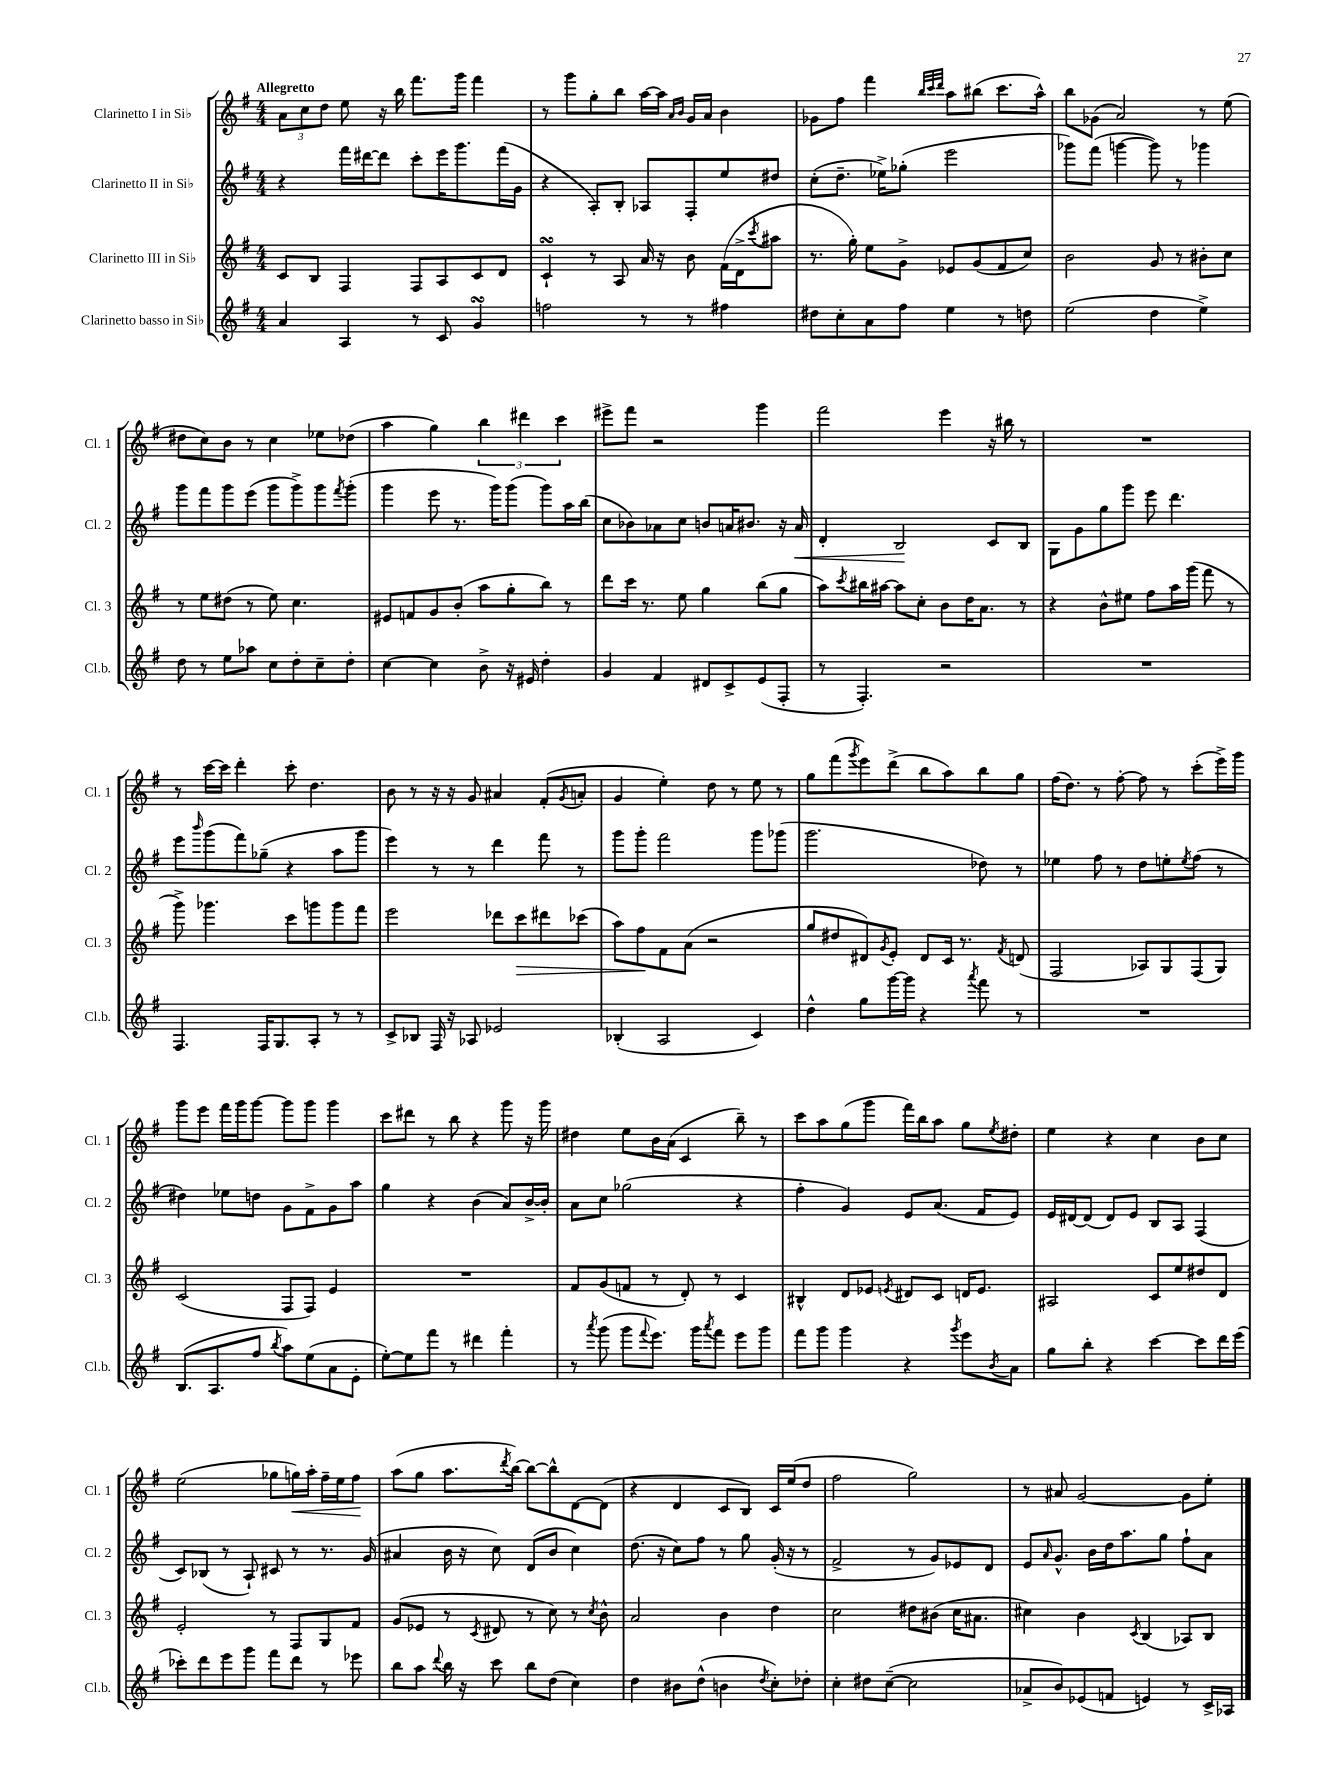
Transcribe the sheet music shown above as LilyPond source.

<<
\new StaffGroup <<
\new Staff = "s0" \with { instrumentName = "Clarinetto I in Sib" shortInstrumentName = "Cl. 1" } {
    \clef treble \key g \major \numericTimeSignature \time 4/4 \tempo "Allegretto"
    \tuplet 3/2 { a'8 c''8 d''8 } e''8 r16 b''16 fis'''8. g'''16 fis'''4 |
    r8 g'''8 g''8-. b''8 a''16~ a''16 \grace { a'16 b'16 } g'16 a'16 b'4 |
    ges'8 fis''8 fis'''4 \grace { b''32 c'''32 d'''32 } a''8 bis''8( c'''8. a''16-^) |
    b''8 ges'8( a'2) r8 e''8( |
    dis''8 c''8) b'8 r8 c''4 ees''8 des''8( |
    a''4 g''4) \tuplet 3/2 { b''4 dis'''4 c'''4 } |
    eis'''8-> fis'''8 r2 g'''4 |
    fis'''2 e'''4 r16 bis''16 r8 |
    R1 |
    r8 c'''16~ c'''16 d'''4-. c'''8-. d''4. |
    b'8 r8 r16 r16 g'8 ais'4 fis'8-.( \acciaccatura { g'8 } a'8-. |
    g'4 e''4-.) d''8 r8 e''8 r8 |
    g''8 fis'''8( \acciaccatura { g'''8 } e'''8) d'''8->( b''8 a''8) b''8 g''8 |
    fis''16( d''8.) r8 fis''8~-. fis''8 r8 c'''8-.( e'''16->) g'''16 |
    g'''8 e'''8 fis'''16 g'''16 g'''8~ g'''8 g'''8 g'''4 |
    c'''8 dis'''8 r8 b''8 r4 g'''8 r16 g'''16 |
    dis''4 e''8 b'16 a'16( c'4 b''8--) r8 |
    c'''8 a''8 g''8( g'''8 fis'''16) b''16 a''8 g''8 \acciaccatura { e''8 } dis''8-. |
    e''4 r4 c''4 b'8 c''8 |
    e''2( ges''8 g''16\<) a''16-. fis''16-- e''16 fis''8\! |
    a''8( g''8 a''8. \acciaccatura { d'''8 } b''16~) b''8~ b''8-^ d'8~ d'8( |
    r4 d'4 c'8 b8) c'16 e''16( d''8 |
    fis''2 g''2) |
    r8 ais'8 g'2~ g'8 e''8-. \bar "|." |
}
\new Staff = "s1" \with { instrumentName = "Clarinetto II in Sib" shortInstrumentName = "Cl. 2" } {
    \clef treble \key g \major \numericTimeSignature \time 4/4
    r4 fis'''16 dis'''16~ dis'''8 c'''8-. e'''16 g'''8. fis'''16( g'16 |
    r4 a8-.) b8-. aes8 fis8-. e''8 dis''8 |
    c''8-.( d''8.-- ees''16->) ges''8-.( e'''2 |
    ges'''8) fis'''8( g'''4~ g'''8) r8 ges'''4 |
    g'''8 fis'''8 g'''8 e'''8( g'''8 g'''8->) g'''8 \acciaccatura { fis'''8 } g'''8-.( |
    g'''4 e'''8 r8. g'''16) g'''8( g'''8) a''16 b''16( |
    c''8 bes'8) aes'8 c''8 b'8 a'16 bis'8. r16 a'16\< |
    d'4-. b2\! c'8 b8 |
    g8 g'8 g''8 g'''8 e'''8 d'''4. |
    e'''8 \grace { b'''16 } g'''8( fis'''8) ges''8--( r4 a''8 g'''8 |
    e'''4) r8 r8 d'''4 fis'''8 r8 |
    g'''8 g'''8-. fis'''2 g'''8 ges'''8( |
    g'''2. des''8) r8 |
    ees''4 fis''8 r8 d''8 e''8-. \acciaccatura { e''8 } fis''8( r8 |
    dis''4) ees''8 d''8 g'8 fis'8-> g'8 a''8 |
    g''4 r4 b'4( a'8) b'16~-> b'16-. |
    a'8 c''8 ges''2( r4 |
    fis''4-. g'4) e'8 a'8.( fis'16 e'8) |
    e'16 dis'16~ dis'8( dis'8) e'8 b8 a8 fis4( |
    c'8) bes8( r8 a8-!) cis'8 r8 r8. g'16( |
    ais'4 b'16 r16 c''8) d'8( b'8 c''4) |
    d''8.( r16 c''8) fis''8 r8 g''8 g'16-.( r16 r8 |
    fis'2-> r8 g'8) ees'8 d'8 |
    e'8 \grace { a'16 } g'8.-^ b'16 d''16 a''8. g''8 fis''8-! a'8 \bar "|." |
}
\new Staff = "s2" \with { instrumentName = "Clarinetto III in Sib" shortInstrumentName = "Cl. 3" } {
    \clef treble \key g \major \numericTimeSignature \time 4/4
    c'8 b8 fis4 fis8 a8 c'8 d'8 |
    c'4-!\turn r8 a8 a'16 r16 b'8 fis'16( d'16-> \acciaccatura { c'''8 } ais''8 |
    r8. g''16-.) e''8 g'8-> ees'8 g'8( fis'8 c''8) |
    b'2 g'8 r8 bis'8-. c''8 |
    r8 e''8 dis''8( r8 e''8) c''4. |
    eis'8 f'8 g'8 b'8-.( a''8 g''8-. b''8) r8 |
    d'''8 c'''16 r8. e''8 g''4 b''8( g''8 |
    a''8) \acciaccatura { c'''8 } bis''16 ais''16~ ais''8 c''8-. b'8 d''16 a'8. r8 |
    r4 b'8-^ eis''8 fis''8 a''16 g'''16( fis'''8 r8 |
    g'''8->) ges'''4. c'''8 g'''8 g'''8 fis'''8 |
    e'''2 des'''8 c'''8\> dis'''8 ces'''8( |
    a''8) fis''8\! fis'8 a'8( r2 |
    g''8 dis''8 dis'8) \acciaccatura { g'8 } e'8-. dis'8 c'16 r8. \acciaccatura { fis'8 } d'8( |
    fis2 aes8) g8 fis8( g8) |
    c'2( fis8 fis8) e'4 |
    R1 |
    fis'8 g'8( f'8 r8 d'8-.) r8 c'4 |
    bis4-^ d'8 ees'8 \acciaccatura { e'8 } dis'8 c'8 d'16 e'8. |
    ais2 c'8 e''8 dis''8 d'8 |
    e'2-. r8 fis8 g8 fis'8 |
    g'8( ees'8 r8 \acciaccatura { c'8 } dis'8 r8 c''8) r8 \acciaccatura { c''8 } b'8-^ |
    a'2 b'4 d''4 |
    c''2 dis''8 bis'8( c''16 ais'8. |
    cis''4) b'4 \acciaccatura { c'8 } b4( aes8) b8 \bar "|." |
}
\new Staff = "s3" \with { instrumentName = "Clarinetto basso in Sib" shortInstrumentName = "Cl.b." } {
    \clef treble \key g \major \numericTimeSignature \time 4/4
    a'4 a4 r8 c'8 g'4\turn |
    f''2 r8 r8 fis''4 |
    dis''8 c''8-. a'8 fis''8 e''4 r8 d''8 |
    e''2( d''4 e''4->) |
    d''8 r8 e''8 aes''8 c''8 d''8-. c''8-- d''8-. |
    c''4~ c''4 b'8-> r16 eis'16 d''4-. |
    g'4 fis'4 dis'8 c'8-> e'8( fis8-. |
    r8 fis4.-.) r2 |
    R1 |
    fis4. fis16 g8. a8-. r8 r8 |
    c'8-> bes8 fis16 r16 aes8 ees'2 |
    bes4-.( a2 c'4) |
    d''4-^ g''8 g'''16~ g'''16 r4 \acciaccatura { a'''8 } fis'''8 r8 |
    R1 |
    b8.( a8. fis''8 \acciaccatura { b''8 } a''8) e''8( a'8 e'8-. |
    e''8~-.) e''8 fis'''8 r8 dis'''4 fis'''4-. |
    r8 \acciaccatura { a'''8 } g'''8( g'''8 \appoggiatura { fis'''8 } e'''8.) g'''16 \acciaccatura { a'''8 } fis'''8 e'''8 g'''8 |
    fis'''8 g'''8 g'''4 r4 \acciaccatura { g'''8 } e'''8 \acciaccatura { b'8 } a'8 |
    g''8 b''8-. r4 c'''4~ c'''8 d'''16 e'''16( |
    ces'''8-.) d'''8 e'''8 g'''8 fis'''8 d'''8 r8 ees'''8 |
    b''8 a''8 \appoggiatura { d'''8 } b''16 r16 c'''8 b''8 d''8( c''4) |
    d''4 bis'8 d''8-^( b'4 \acciaccatura { d''8 } c''8-.) des''8-. |
    c''4-. dis''8 c''8~--( c''2 |
    aes'8-> b'8) ees'8( f'8 e'4) r8 c'16-> aes16 \bar "|." |
}
>>
>>
\layout { \context { \Score \remove "Bar_number_engraver" } }
